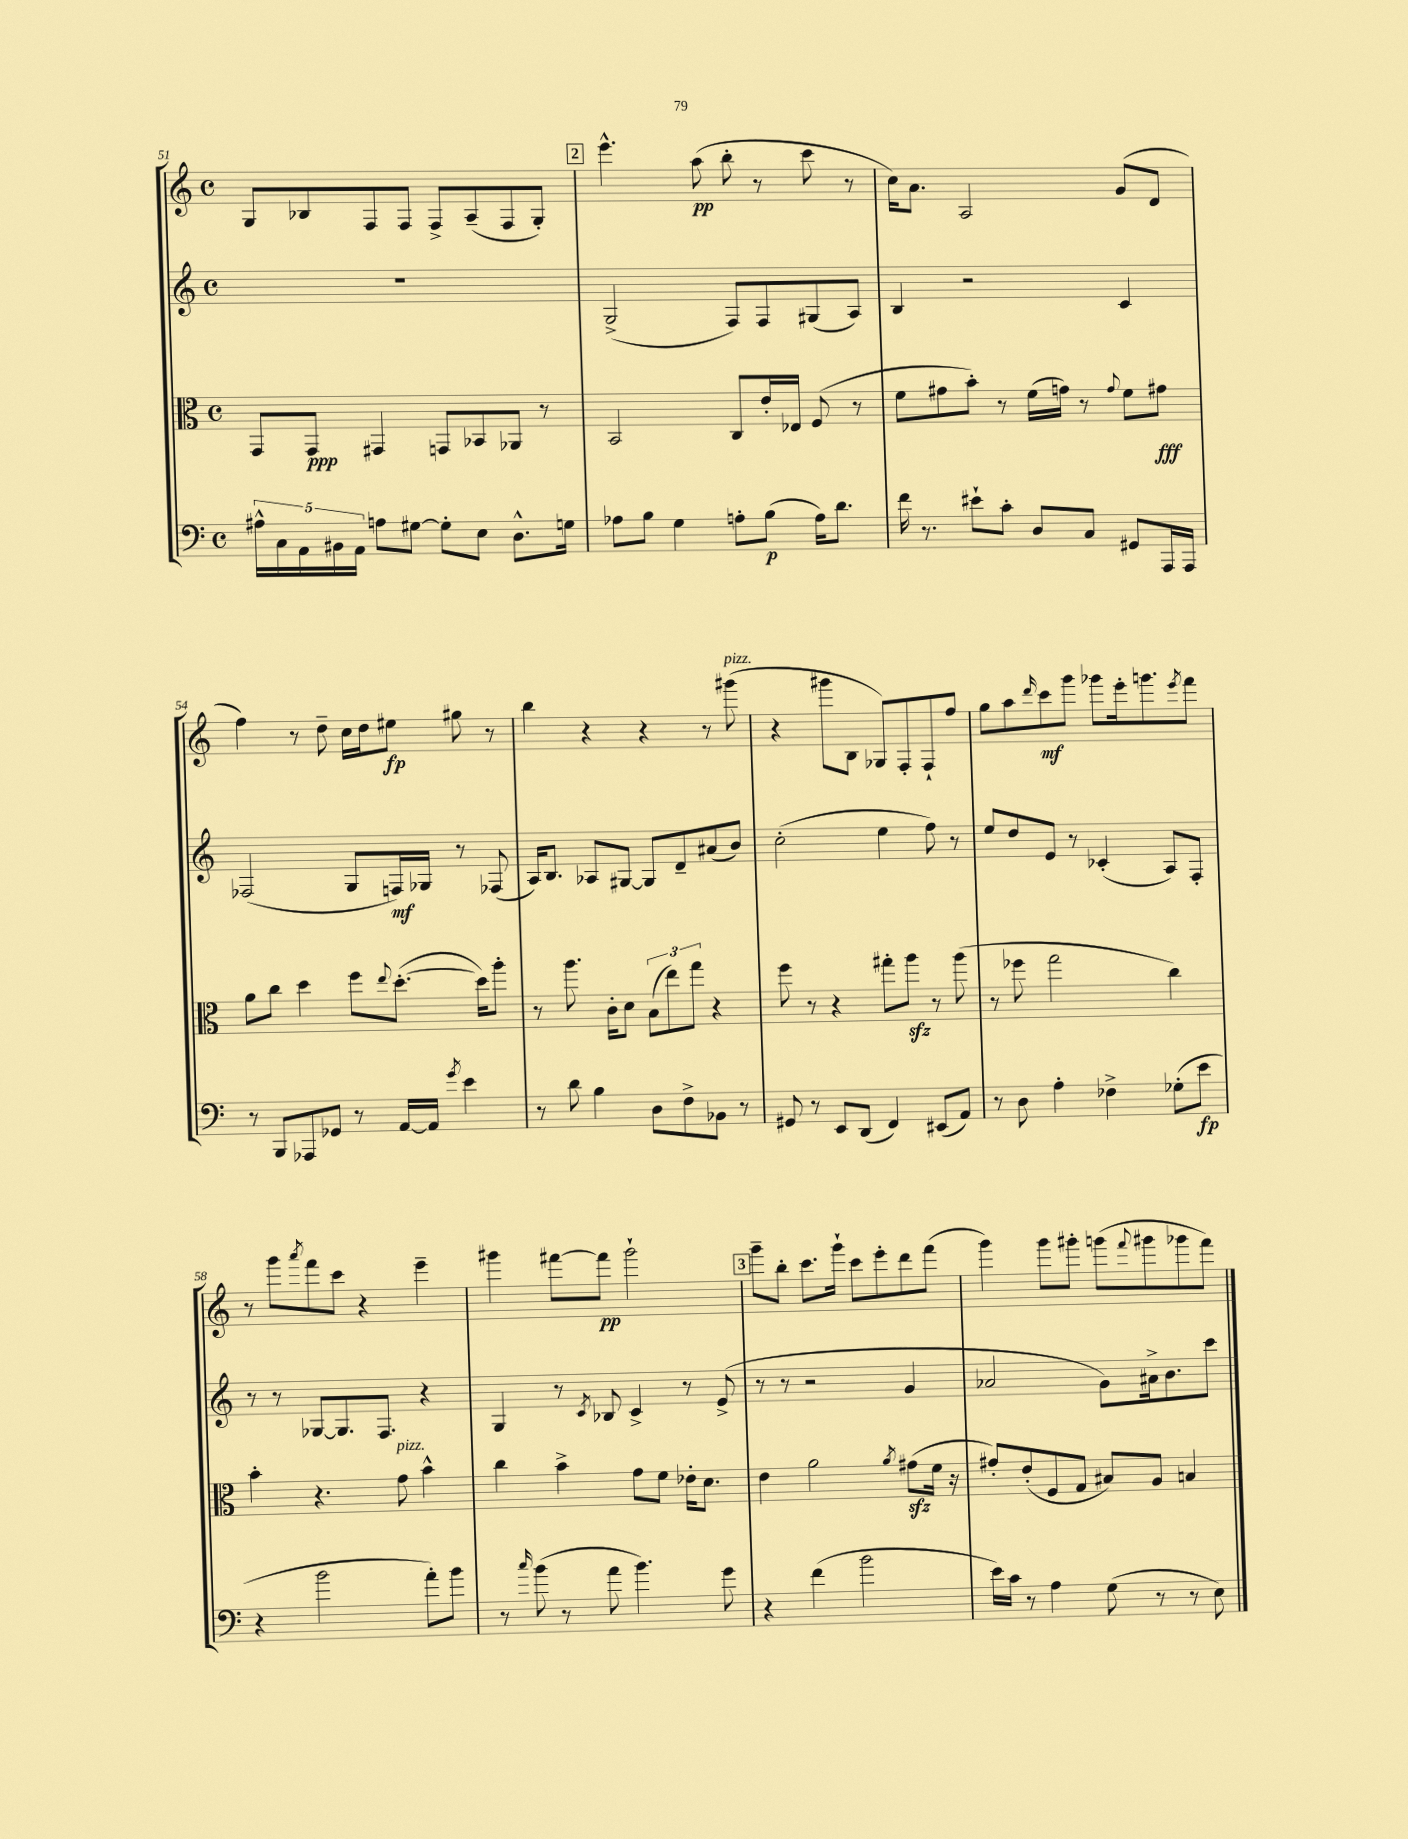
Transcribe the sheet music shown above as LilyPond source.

<<
\new StaffGroup <<
\new Staff = "s0" {
    \clef treble \key c \major \defaultTimeSignature \time 4/4
    g8 bes8 f8 f8 f8-> a8--( f8 g8-.) |
    \mark \markup { \box "2" } e'''4.-^ a''8\pp( b''8-. r8 c'''8 r8 |
    c''16) a'8. a2 g'8( d'8 |
    f''4) r8 d''8-- c''16 d''16 eis''8\fp gis''8 r8 |
    b''4 r4 r4 r8 gis'''8^\markup { \italic "pizz." }( |
    r4 gis'''8 b8 ges8) f8-. f8-! f''8 |
    g''8 a''8 \grace { d'''16 } c'''8\mf g'''8 ges'''8 e'''16-. g'''8. \acciaccatura { e'''8 } f'''8 |
    r8 g'''8 \acciaccatura { a'''8 } f'''8 c'''8 r4 e'''4-- |
    gis'''4 fis'''8~ fis'''8\pp gis'''2-! |
    \mark \markup { \box "3" } g'''8-- b''8-. c'''8. g'''16-! c'''8 e'''8-. d'''8 f'''8( |
    g'''4) g'''8 gis'''8-. g'''8( \appoggiatura { f'''8 } gis'''8 ges'''8 f'''8) \bar "|." |
}
\new Staff = "s1" {
    \clef treble \key c \major \defaultTimeSignature \time 4/4
    R1 |
    \mark \markup { \box "2" } g2->( f8) f8 gis8( a8) |
    b4 r2 c'4 |
    fes2( g8 f16\mf) ges16 r8 fes8( |
    a16) b8. aes8 gis8~ gis8 d'8-- ais'8( b'8) |
    c''2-.( e''4 f''8) r8 |
    e''8 d''8 e'8 r8 ces'4-.( a8) f8-. |
    r8 r8 ges8~ ges8. f8. r4 |
    g4 r8 \acciaccatura { c'8 } bes8 c'4-> r8 e'8->( |
    \mark \markup { \box "3" } r8 r8 r2 g'4 |
    aes'2 g'8) ais'16-> b'8. c'''8 \bar "|." |
}
\new Staff = "s2" {
    \clef alto \key c \major \defaultTimeSignature \time 4/4
    g,8 g,8\ppp gis,4 g,8 bes,8 aes,8 r8 |
    \mark \markup { \box "2" } b,2 c8 e'16-. ees16 f8( r8 |
    f'8 gis'8 b'8-.) r8 f'16( g'16) r8 \appoggiatura { g'8 } f'8 gis'8\fff |
    a'8 c''8 d''4 f''8 \appoggiatura { e''8 } d''8.~-.( d''16) a''8-. |
    r8 a''8. c'16-. d'8 \tuplet 3/2 { b8( e''8) g''8 } r4 |
    f''8 r8 r4 gis''8-. a''8\sfz r8 a''8( |
    r8 fes''8 g''2 c''4) |
    b'4-. r4. g'8^\markup { \italic "pizz." } b'4-^ |
    c''4 b'4-> g'8 f'8 ees'16-. d'8. |
    \mark \markup { \box "3" } e'4 a'2 \acciaccatura { a'8 } gis'8\sfz( f'16 r16 |
    gis'8-.) e'8-.( f8 g8 bis8) a8 b4 \bar "|." |
}
\new Staff = "s3" {
    \clef bass \key c \major \defaultTimeSignature \time 4/4
    \tuplet 5/4 { ais16-^ c16 a,16 bis,16 a,16 } a8 gis8~ gis8-. e8 d8.-^ g16 |
    \mark \markup { \box "2" } aes8 b8 g4 a8-. b8\p( a16) d'8. |
    f'16 r8. eis'8-! c'8-. d8 c8 gis,8 a,,16 a,,16 |
    r8 b,,8 aes,,8 ges,8 r8 a,16~ a,16 \acciaccatura { g'8 } e'4 |
    r8 d'8 b4 d8 f8-> bes,8 r8 |
    gis,8 r8 e,8 d,8( f,4) eis,8( a,8) |
    r8 d8 a4-. fes4-> ges8-.( e'8\fp |
    r4 b'2 a'8-.) b'8 |
    r8 \grace { c''16 } b'8( r8 a'8 b'4.) g'8 |
    \mark \markup { \box "3" } r4 f'4( b'2 |
    e'16) c'16 r8 a4 g8( r8 r8 e8) \bar "|." |
}
>>
>>
\layout { \context { \Score currentBarNumber = #51 } }
